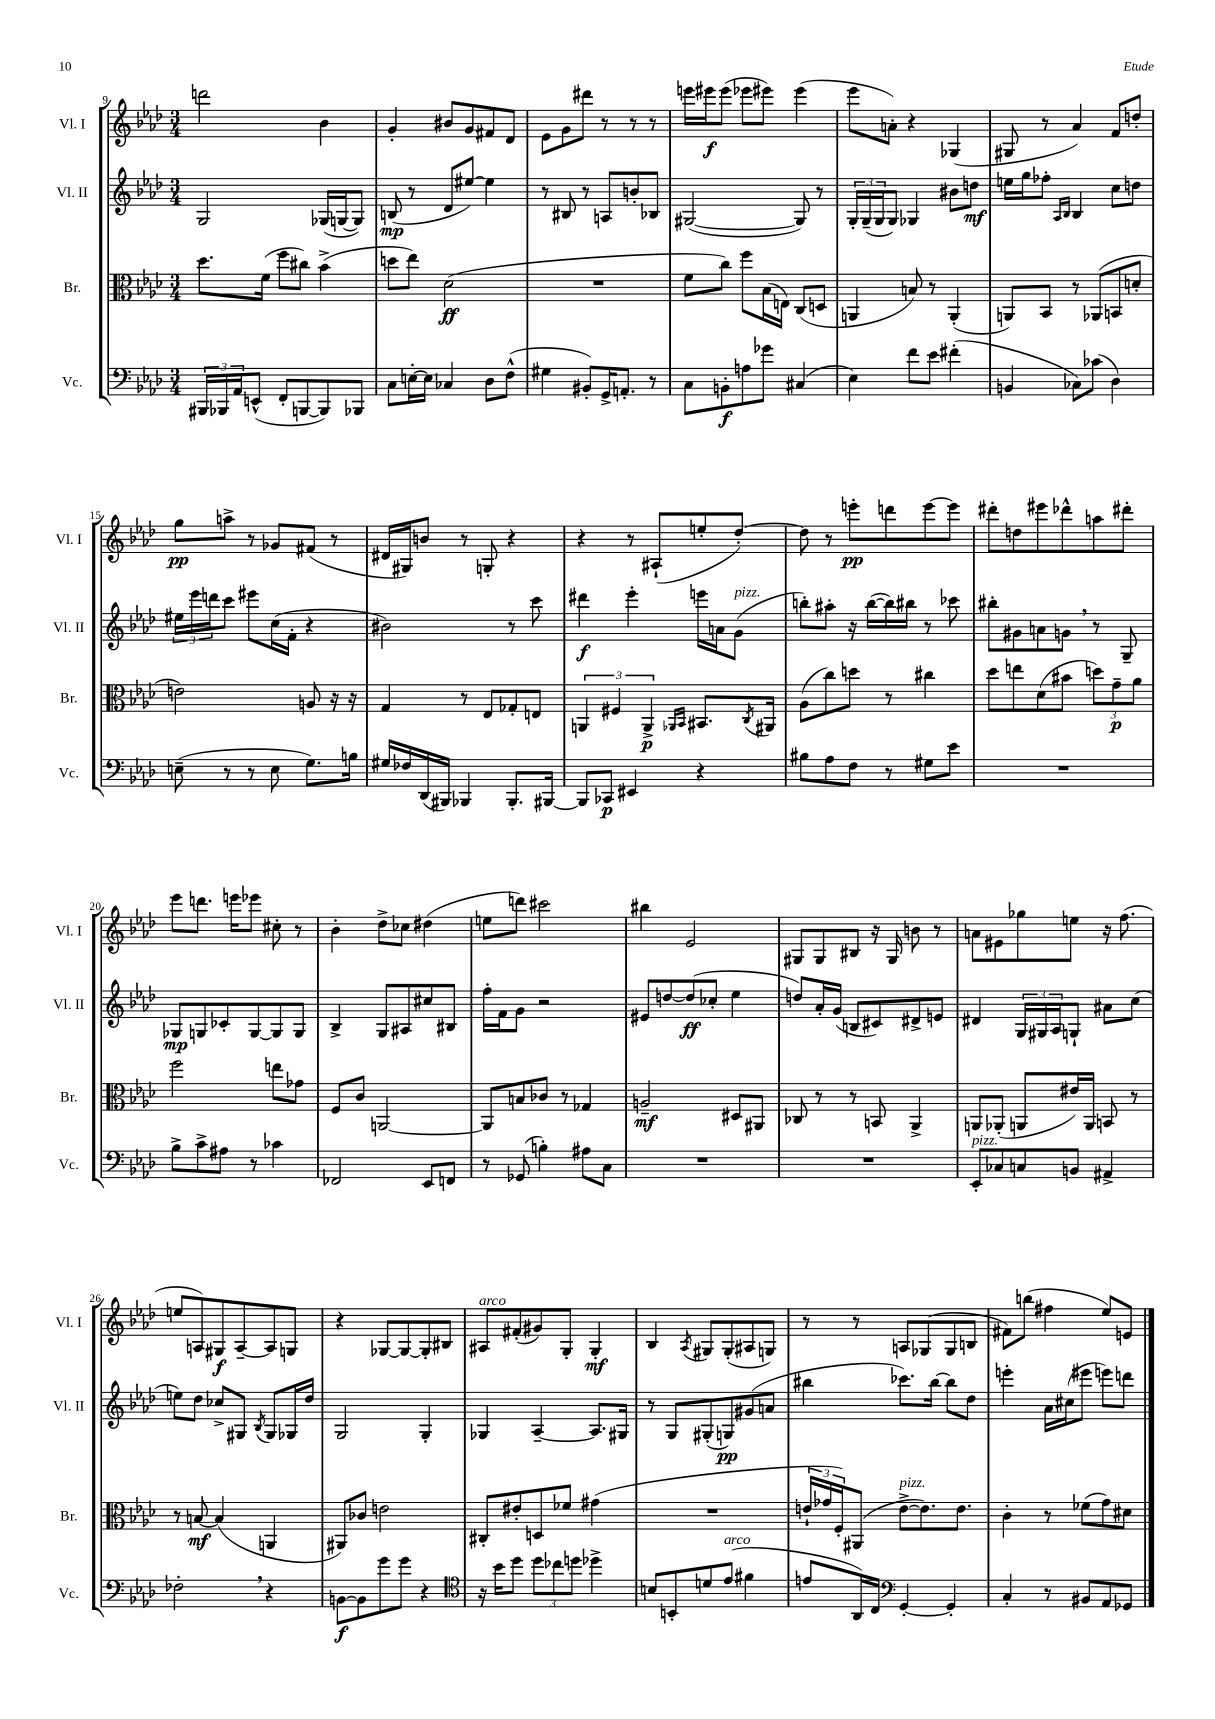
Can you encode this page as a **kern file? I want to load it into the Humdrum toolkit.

**kern	**dynam	**kern	**dynam	**kern	**dynam	**kern	**dynam
*part4	*part4	*part3	*part3	*part2	*part2	*part1	*part1
*staff4	*staff4	*staff3	*staff3	*staff2	*staff2	*staff1	*staff1
*I"Vc.	*	*I"Br.	*	*I"Vl. II	*	*I"Vl. I	*
*I'Vc.	*	*I'Br.	*	*I'Vl. II	*	*I'Vl. I	*
*clefF4	*	*clefC3	*	*clefG2	*	*clefG2	*
*k[b-e-a-d-]	*	*k[b-e-a-d-]	*	*k[b-e-a-d-]	*	*k[b-e-a-d-]	*
*M3/4	*	*M3/4	*	*M3/4	*	*M3/4	*
=9	=9	=9	=9	=9	=9	=9	=9
24BBB#X/LL	.	8.dd-\L	.	2G/	.	2dddn\	.
24BBB-X/	.	.	.	.	.	.	.
24AA-/J	.	.	.	.	.	.	.
(8EEn^^/J	.	.	.	.	.	.	.
.	.	(16f\Jk	.	.	.	.	.
8FF'/L	.	8ff\L	.	.	.	.	.
[8BBBn/	.	8cc#X\J)	.	.	.	.	.
8BBB/])	.	(4b-^\	.	(16G-X/LL	.	4b-\	.
.	.	.	.	[16Gn/J	.	.	.
8BBB-X/J	.	.	.	8G/J])	.	.	.
=10	=10	=10	=10	=10	=10	=10	=10
8C\L	.	8ddn\L	.	(8Bn/	mp	4g'/	.
[16En'\L	.	8ee-\J)	.	8r	.	.	.
16E\JJ]	.	.	.	.	.	.	.
4C-X/	.	(2d-\	ff	8d-/L	.	8b#X/L	.
.	.	.	.	[8ee#X/J)	.	8g/	.
8D-\L	.	.	.	4ee#\]	.	8f#X/	.
(8F^^\J	.	.	.	.	.	8d-/J	.
=11	=11	=11	=11	=11	=11	=11	=11
4G#X\	.	2.r	.	8r	.	8e-\L	.
.	.	.	.	8B#X/	.	8g\	.
8BB#X'/L)	.	.	.	8r	.	8ddd#X\J	.
16GG^/K	.	.	.	8An/L	.	8r	.
8.AAn'/J	.	.	.	.	.	.	.
.	.	.	.	8bn'/	.	8r	.
8r	.	.	.	8B-X/J	.	8r	.
=12	=12	=12	=12	=12	=12	=12	=12
8C\L	.	8f\L	.	([2G#X/	.	16eeen\LL	.
.	.	.	.	.	.	16eee#X\J	f
8BBn'\	f	8cc\J)	.	.	.	(8eee#\J	.
8An\	.	8ff\L	.	.	.	8eee-X\L	.
8g-X\J	.	(16B-\L	.	.	.	8eee#X\J)	.
.	.	16En\JJ)	.	.	.	.	.
(4C#X/	.	(8C/L	.	8G#/])	.	(4eee#\	.
.	.	8Dn/J	.	8r	.	.	.
=13	=13	=13	=13	=13	=13	=13	=13
4E-\)	.	4AAn/	.	24G'/LL	.	8eee-\L	.
.	.	.	.	(24G~/	.	.	.
.	.	.	.	24G/J	.	.	.
.	.	.	.	8G/J)	.	8an'\J)	.
8f\L	.	8Bn/)	.	4G-X/	.	4r	.
8e-\J	.	8r	.	.	.	.	.
(4f#X'\	.	(4AA'/	.	8b#X\L	.	(4G-X/	.
.	.	.	.	8ddn\J	mf	.	.
=14	=14	=14	=14	=14	=14	=14	=14
4BBn/	.	8AAn/L)	.	16een\LL	.	8G#X/	.
.	.	.	.	16gg\J	.	.	.
.	.	8BB-/J	.	8ff-X'\J	.	8r	.
.	.	.	.	16qqA-/LL	.	.	.
.	.	.	.	16qqB-/JJ	.	.	.
8C-X\L)	.	8r	.	4B-/	.	4a-/)	.
(8c-X\J	.	(8AA-X/L	.	.	.	.	.
4D-\)	.	8BBn/	.	8cc\L	.	8f/L	.
.	.	8dn'/J	.	8ddn\J	.	8ddn'/J	.
!!LO:LB:g=z
=15	=15	=15	=15	=15	=15	=15	=15
(8En~\	.	2en\)	.	24ee#X\LL	.	8gg\L	pp
.	.	.	.	24eee-\	.	.	.
.	.	.	.	24dddn\J	.	.	.
8r	.	.	.	8ccc\J	.	8aan^\J	.
8r	.	.	.	8eee#X\L	.	8r	.
8E\	.	.	.	(16cc\L	.	8g-X/L	.
.	.	.	.	16f'\JJ	.	.	.
8.G\L)	.	8An/	.	4r	.	(8f#X/J	.
.	.	16r	.	.	.	8r	.
16Bn\Jk	.	16r	.	.	.	.	.
=16	=16	=16	=16	=16	=16	=16	=16
16G#X/LL	.	4G/	.	2b#X\)	.	16d#X/LL	.
16F-X/	.	.	.	.	.	16G#X/J)	.
(16DD-/	.	.	.	.	.	8bn/J	.
16BBB#X/JJ)	.	.	.	.	.	.	.
4BBB-X/	.	8r	.	.	.	8r	.
.	.	8E-/L	.	.	.	8Gn'/	.
8.BBB-'/L	.	8G-X'/	.	8r	.	4r	.
.	.	8En/J	.	8ccc\	.	.	.
[16BBB#X/Jk	.	.	.	.	.	.	.
=17	=17	=17	=17	=17	=17	=17	=17
8BBB#/L]	.	6AAn/	.	4ddd#X\	f	4r	.
8CC-X/J	p	.	.	.	.	.	.
.	.	6F#X/	.	.	.	.	.
4EE#X/	.	.	.	4eee-'\	.	8r	.
.	.	6AA^/	p	.	.	.	.
.	.	.	.	.	.	(8A#X`/L	.
.	.	16qqAA-X/LL	.	.	.	.	.
.	.	16qqBB-/JJ	.	.	.	.	.
4r	.	8.BB#X/L	.	16eeen\LL	.	8een'/	.
.	.	.	.	16an\J	.	.	.
!	!	!	!	!LO:TX:a:i:t=pizz.	!	!	!
.	.	.	.	(8g\J	.	[8dd-'/J)	.
.	.	8qC/	.	.	.	.	.
.	.	16AA#X/Jk	.	.	.	.	.
=18	=18	=18	=18	=18	=18	=18	=18
8B#X\L	.	(8A-\L	.	8bbn'\L)	.	8dd-\]	.
8A-\	.	8cc\)	.	8aa#X'\J	.	8r	.
8F\J	.	8ddn\J	.	16r	.	8eeen'\L	pp
.	.	.	.	([16bb\LL	.	.	.
8r	.	8r	.	16bb\])	.	8dddn\	.
.	.	.	.	16bb#X\JJ	.	.	.
8G#X\L	.	4cc#X\	.	8r	.	[8eee\	.
8e-\J	.	.	.	8ccc-X\	.	8eee\J]	.
=19	=19	=19	=19	=19	=19	=19	=19
2.r	.	8dd-\L	.	8bb#X'\L	.	8ddd#X'\L	.
.	.	8een\	.	8g#X\	.	8ddn\	.
.	.	(8d-\	.	8an\	.	8eee#X\	.
.	.	8b#X\J	.	8gn,\J	.	8ddd-X^^\	.
.	.	12ddn\L)	.	8r	.	8aan\	.
.	.	12g~\	p	.	.	.	.
.	.	.	.	8G~/	.	8ddd#X'\J	.
.	.	12a-\J	.	.	.	.	.
!!LO:LB:g=z
=20	=20	=20	=20	=20	=20	=20	=20
8B-^\L	.	2ff\	.	8G-X/L	mp	8eee-\L	.
8c^\	.	.	.	8Gn/	.	8.dddn\J	.
8A#X\J	.	.	.	8c-X'/	.	.	.
.	.	.	.	.	.	16eeen\KL	.
8r	.	.	.	[8G/	.	8eee-X\J	.
4c-X\	.	8een\L	.	8G/]	.	8cc#X'\	.
.	.	8g-X\J	.	8G/J	.	8r	.
=21	=21	=21	=21	=21	=21	=21	=21
2FF-X/	.	8F/L	.	4B-^/	.	4b-'\	.
.	.	8c/J	.	.	.	.	.
.	.	[2AAn/	.	8G/L	.	8dd-^\L	.
.	.	.	.	8A#X/	.	8cc-X\J	.
8EE-/L	.	.	.	8cc#X/	.	(4dd#X\	.
8FFn/J	.	.	.	8B#X/J	.	.	.
=22	=22	=22	=22	=22	=22	=22	=22
8r	.	8AA/L]	.	16ff'\LL	.	8een\L	.
.	.	.	.	16f\J	.	.	.
(8GG-X/	.	8Bn/	.	8g\J	.	8dddn\J)	.
4Bn'\)	.	8c-X/J	.	2r	.	2ccc#X\	.
.	.	8r	.	.	.	.	.
8A#X\L	.	4G-X/	.	.	.	.	.
8C\J	.	.	.	.	.	.	.
=23	=23	=23	=23	=23	=23	=23	=23
2.r	.	2An~/	mf	8e#X/L	.	4bb#X\	.
.	.	.	.	[8ddn/	.	.	.
.	.	.	.	(8dd/]	ff	2e-/	.
.	.	.	.	8cc-X'/J	.	.	.
.	.	8D#X/L	.	4ee-\	.	.	.
.	.	8AA#X/J	.	.	.	.	.
=24	=24	=24	=24	=24	=24	=24	=24
2.r	.	8C-X/	.	8ddn/L)	.	8G#X/L	.
.	.	8r	.	16a-'/L	.	8G#/	.
.	.	.	.	(16g/JJ	.	.	.
.	.	8r	.	8Bn/L	.	8B#X/J	.
.	.	8BBn/	.	8c#X/)	.	16r	.
.	.	.	.	.	.	16G#/	.
.	.	4AA-^/	.	8d#X^/	.	8bn\	.
.	.	.	.	8en/J	.	8r	.
=25	=25	=25	=25	=25	=25	=25	=25
!LO:TX:a:i:t=pizz.	!	!	!	!	!	!	!
8EE-'/L	.	8AAn/L	.	4d#X/	.	8an\L	.
8C-X/	.	(8AA-X'/J	.	.	.	8e#X\	.
8Cn/	.	8AAn/L	.	24G/LL	.	8gg-X\	.
.	.	.	.	24G#X/	.	.	.
.	.	.	.	24A-/J	.	.	.
8BBn/J	.	16e#X/L)	.	8Gn`/J	.	8een\J	.
.	.	16AA/JJ	.	.	.	.	.
4AA#X^/	.	8BBn/	.	8a#X\L	.	16r	.
.	.	.	.	.	.	(8.ff\	.
.	.	8r	.	(8cc\J	.	.	.
!!LO:LB:g=z
=26	=26	=26	=26	=26	=26	=26	=26
2F-X',\	.	8r	.	8een\L)	.	8een/L	.
.	.	[8Bn/	mf	8dd-\J	.	8An/)	.
.	.	(4B/]	.	8cc-X^/L	.	8G#X/	f
.	.	.	.	8G#X/J	.	[8A~/	.
.	.	.	.	8qB-/	.	.	.
4r	.	4AAn/	.	8G#/L	.	8A/]	.
.	.	.	.	16G-X/L	.	8Gn/J	.
.	.	.	.	16dd-/JJ	.	.	.
=27	=27	=27	=27	=27	=27	=27	=27
[8BBn\L	f	8AA#X/L)	.	2G/	.	4r	.
8BB\]	.	8c-X/J	.	.	.	.	.
8g\	.	2en\	.	.	.	[8G-X/L	.
8g\J	.	.	.	.	.	8G-/_	.
4r	.	.	.	4G'/	.	8G-'/]	.
.	.	.	.	.	.	8B#X/J	.
=28	=28	=28	=28	=28	=28	=28	=28
*clefC4	*	*	*	*	*	*	*
!	!	!	!	!	!	!LO:TX:a:i:t=arco	!
16r	.	8C#X'/L	.	4G-X/	.	8A#X/L	.
16b-\KL	.	.	.	.	.	.	.
8dd-\J	.	8e#X'/	.	.	.	(8f#X'/	.
12dd-\L	.	8Dn/	.	[4A-~/	.	8g#X/)	.
12cc-X\	.	.	.	.	.	.	.
.	.	8f-X/J	.	.	.	8G'/J	.
12ddn\J	.	.	.	.	.	.	.
4dd-X^\	.	(4g#X\	.	8.A-/L]	.	4G'/	mf
.	.	.	.	16G#X/Jk	.	.	.
=29	=29	=29	=29	=29	=29	=29	=29
8Bn/L	.	2.r	.	8r	.	4B-/	.
8BBn'/	.	.	.	8G/L	.	.	.
.	.	.	.	.	.	8qA-/	.
8dn/	.	.	.	(8G#X'/	.	8G#X/L	.
!LO:TX:a:i:t=arco	!	!	!	!	!	!	!
(8e-/J	.	.	.	8Gn/)	pp	(8G#'/	.
4f#X\	.	.	.	(8g#X/	.	8A#X/	.
.	.	.	.	8an/J	.	8Gn/J)	.
=30	=30	=30	=30	=30	=30	=30	=30
8en/L	.	24en`/LL	.	4bb#X\	.	8r	.
.	.	24g-X/	.	.	.	.	.
.	.	24F'/J)	.	.	.	.	.
16AA-/L)	.	(8AA#X/J	.	.	.	8r	.
16C/JJ	.	.	.	.	.	.	.
*clefF4	*	*	*	*	*	*	*
!	!	!LO:TX:a:i:t=pizz.	!	!	!	!	!
[4GG'/	.	[8e^\L	.	8.ccc-X\L)	.	8An/L	.
.	.	8.e\])	.	.	.	(8G-X/	.
.	.	.	.	[16bb#\Jk	.	.	.
4GG'/]	.	.	.	8bb#\L]	.	8G-/	.
.	.	8.e\J	.	.	.	.	.
.	.	.	.	8dd-\J	.	8Bn/J	.
=31	=31	=31	=31	=31	=31	=31	=31
4C'/	.	4c'\	.	4eeen'\	.	8f#X\L)	.
.	.	.	.	.	.	(8bbn\J	.
8r	.	8r	.	16a-\LL	.	4ff#X\	.
.	.	.	.	(16cc#X\J	.	.	.
8BB#X/L	.	(8f-X\L	.	8eee#X\J	.	.	.
8AA-/	.	8g\)	.	8eeen\L)	.	8ee-/L)	.
8GG-X/J	.	8d#X\J	.	8dddn\J	.	8en/J	.
==	==	==	==	==	==	==	==
*-	*-	*-	*-	*-	*-	*-	*-
